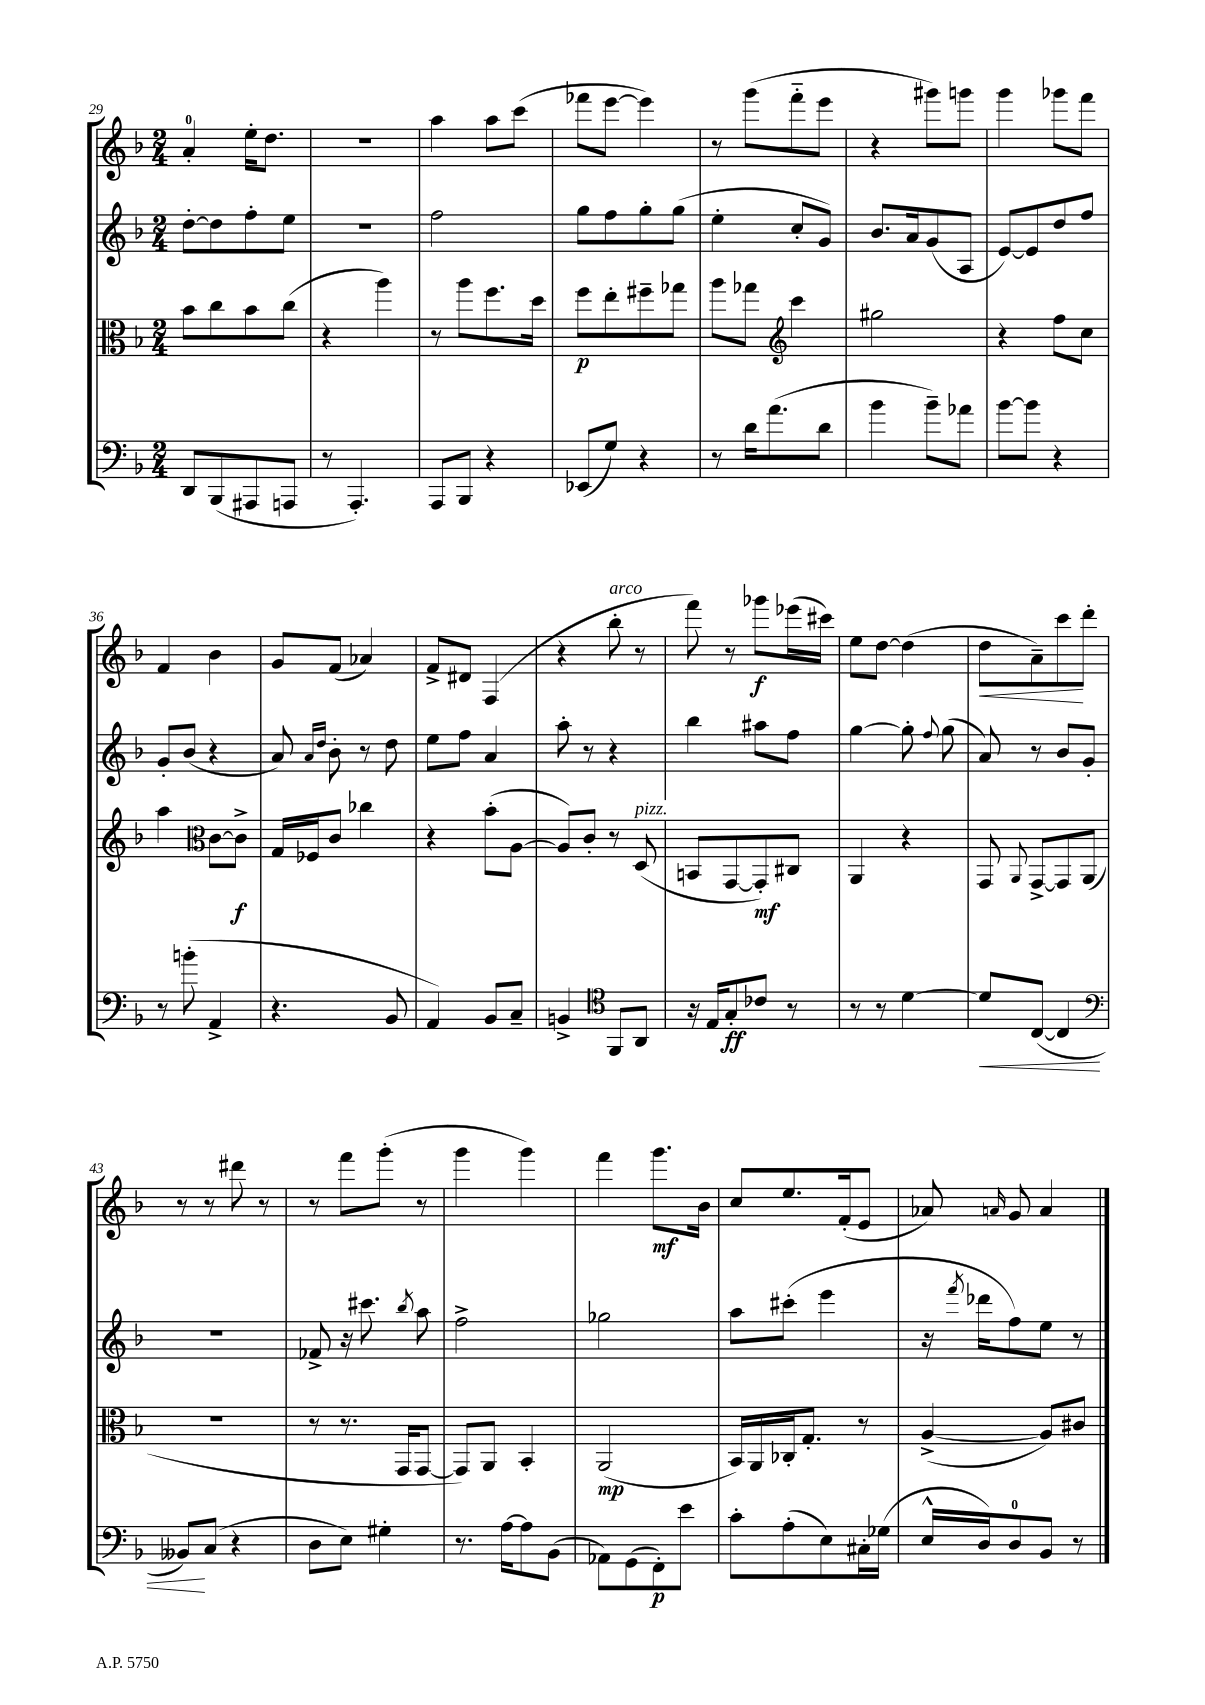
<<
\new StaffGroup <<
\new Staff = "s0" {
    \clef treble \key f \major \numericTimeSignature \time 2/4
    \autoBeamOff a'4-0-. e''16[-. d''8.] |
    R2 |
    a''4 a''8[ c'''8]( |
    fes'''8[ e'''8]~ e'''4) |
    r8 g'''8[( f'''8-_ e'''8] |
    r4 gis'''8[) g'''8] |
    g'''4 ges'''8[ f'''8] |
    f'4 bes'4 |
    g'8[ f'8]( aes'4) |
    f'8[-> dis'8] f4( |
    r4 bes''8-.^\markup { \italic "arco" } r8 |
    f'''8) r8 ges'''8[\f ees'''16( cis'''16]) |
    e''8[ d''8]~ d''4( |
    d''8[\< a'8--) c'''8\! d'''8]-. |
    r8 r8 dis'''8 r8 |
    r8 f'''8[ g'''8]-.( r8 |
    g'''4 g'''4) |
    f'''4 g'''8.[\mf bes'16] |
    c''8[ e''8. f'16-.( e'8] |
    aes'8) \grace { a'16 } g'8 a'4 \bar "|." |
}
\new Staff = "s1" {
    \clef treble \key f \major \numericTimeSignature \time 2/4
    \autoBeamOff d''8[~-. d''8 f''8-. e''8] |
    R2 |
    f''2 |
    g''8[ f''8 g''8-. g''8]( |
    e''4-. c''8[-. g'8]) |
    bes'8.[ a'16 g'8( a8] |
    e'8[~) e'8 d''8 f''8] |
    g'8[-. bes'8]( r4 |
    a'8) \grace { a'16[ d''16] } bes'8-. r8 d''8 |
    e''8[ f''8] a'4 |
    a''8-. r8 r4 |
    bes''4 ais''8[ f''8] |
    g''4~ g''8-. \appoggiatura { f''8 } g''8( |
    a'8) r8 bes'8[ g'8]-. |
    r2 |
    fes'8-> r16 cis'''8. \acciaccatura { bes''8 } a''8 |
    f''2-> |
    ges''2 |
    a''8[ cis'''8]-.( e'''4 |
    r16 \acciaccatura { f'''8 } des'''16[ f''8) e''8] r8 \bar "|." |
}
\new Staff = "s2" {
    \clef alto \key f \major \numericTimeSignature \time 2/4
    \autoBeamOff bes'8[ c''8 bes'8 c''8]( |
    r4 a''4) |
    r8 a''8[ f''8. d''16] |
    f''8[\p e''8-. fis''8-- ges''8] |
    a''8[ ges''8] \clef treble c'''4 |
    gis''2 |
    r4 f''8[ c''8] |
    a''4 \clef alto c'8[~ c'8]->\f |
    g16[ fes16 c'8] ces''4 |
    r4 bes'8[-.( a8]~ |
    a8[) c'8]-. r8 d8^\markup { \italic "pizz." }( |
    b,8[ g,8~ g,8-.\mf) cis8] |
    a,4 r4 |
    g,8 \appoggiatura { a,8 } g,8[~-> g,8 a,8]( |
    R2 |
    r8 r8. g,16[ g,8]~ |
    g,8[) a,8] bes,4-. |
    a,2\mp( |
    bes,16[) a,16 ces16-. g8.]-. r8 |
    a4~->( a8[) cis'8] \bar "|." |
}
\new Staff = "s3" {
    \clef bass \key f \major \numericTimeSignature \time 2/4
    \autoBeamOff d,8[ bes,,8( ais,,8 a,,8] |
    r8 a,,4.-.) |
    a,,8[ bes,,8] r4 |
    ees,8[( g8]) r4 |
    r8 d'16[ a'8.( d'8] |
    bes'4 bes'8[--) aes'8] |
    bes'8[~ bes'8] r4 |
    r8 b'8-.( a,4-> |
    r4. bes,8 |
    a,4) bes,8[ c8]-- |
    b,4-> \clef tenor f,8[ a,8] |
    r16 e16[ g8-.\ff ces'8] r8 |
    r8 r8 d'4~ |
    d'8[\< c8]~( c4 |
    \clef bass beses,8[\!) c8]( r4 |
    d8[ e8]) gis4-. |
    r8. a16[~ a8 bes,8]( |
    aes,8[) g,8( f,8-.\p) e'8] |
    c'8[-. a8-.( e8) cis16-. ges16]( |
    e16[-^ d16) d8-0 bes,8] r8 \bar "|." |
}
>>
>>
\layout { \context { \Score currentBarNumber = #29 } }
